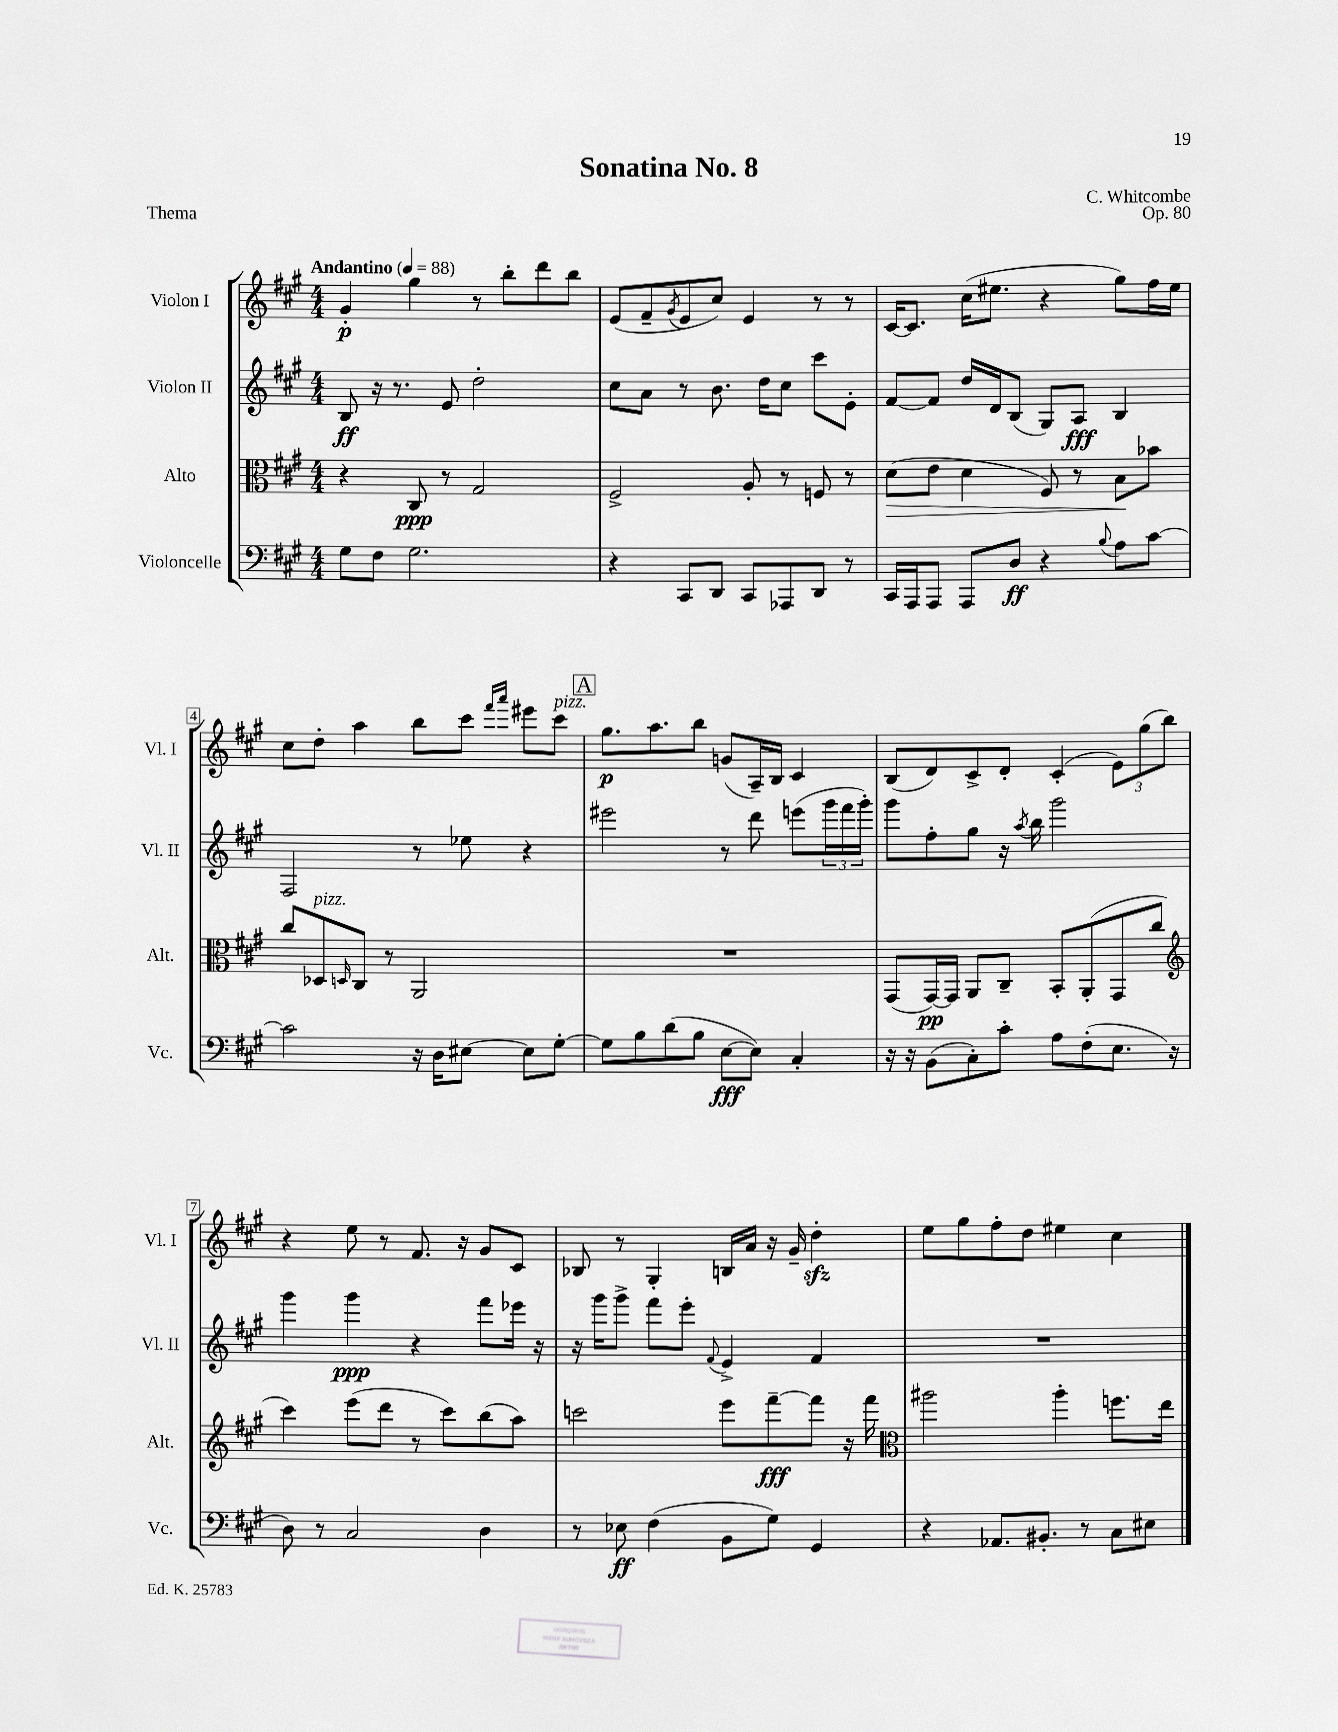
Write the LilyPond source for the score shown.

\header { title = "Sonatina No. 8" composer = "C. Whitcombe" opus = "Op. 80" piece = "Thema" }
<<
\new StaffGroup <<
\new Staff = "s0" \with { instrumentName = "Violon I" shortInstrumentName = "Vl. I" } {
    \clef treble \key a \major \numericTimeSignature \time 4/4 \tempo "Andantino" 4 = 88
    gis'4-.\p gis''4 r8 b''8-. d'''8 b''8 |
    e'8( fis'8-- \acciaccatura { gis'8 } e'8 cis''8) e'4 r8 r8 |
    cis'16~ cis'8. cis''16( eis''8. r4 gis''8) fis''16 eis''16 |
    cis''8 d''8-. a''4 b''8 cis'''8 \grace { fis'''16 a'''16 } eis'''8 cis'''8^\markup { \italic "pizz." } |
    \mark \markup { \box "A" } gis''8.\p a''8. b''8 g'8( a16--) b16 cis'4 |
    b8( d'8) cis'8-> d'8-. cis'4-.( \tuplet 3/2 { e'8) gis''8( b''8) } |
    r4 e''8 r8 fis'8. r16 gis'8 cis'8 |
    bes8 r8 gis4-. b16 a'16 r16 gis'16-- d''4-.\sfz |
    e''8 gis''8 fis''8-. d''8 eis''4 cis''4 \bar "|." |
}
\new Staff = "s1" \with { instrumentName = "Violon II" shortInstrumentName = "Vl. II" } {
    \clef treble \key a \major \numericTimeSignature \time 4/4
    b8\ff r16 r8. e'8 d''2-. |
    cis''8 a'8 r8 b'8. d''16 cis''8 cis'''8 e'8-. |
    fis'8~ fis'8 d''16 d'16 b8( gis8) a8\fff b4 |
    fis2 r8 ees''8 r4 |
    \mark \markup { \box "A" } eis'''2 r8 d'''8 e'''8( \tuplet 3/2 { gis'''16 fis'''16 gis'''16-.) } |
    gis'''8 fis''8-. gis''8 r16 \acciaccatura { a''8 } b''16 gis'''2 |
    gis'''4 gis'''4\ppp r4 fis'''8 ees'''16 r16 |
    r16 gis'''16 gis'''8-> fis'''8 e'''8-. \appoggiatura { fis'8 } e'4-> fis'4 |
    R1 \bar "|." |
}
\new Staff = "s2" \with { instrumentName = "Alto" shortInstrumentName = "Alt." } {
    \clef alto \key a \major \numericTimeSignature \time 4/4
    r4 cis8\ppp r8 gis2 |
    fis2-> a8-. r8 f8 r8 |
    d'8\>( e'8 d'4 fis8) r8 b8\! bes'8 |
    cis''8 des8^\markup { \italic "pizz." } \grace { d16 } cis8 r8 a,2 |
    \mark \markup { \box "A" } R1 |
    gis,8( gis,16~\pp) gis,16 a,8 cis8-- b,8-. a,8-.( gis,8 cis''8 |
    \clef treble cis'''4) e'''8( d'''8 r8 cis'''8) b''8( a''8) |
    c'''2 e'''8 fis'''8~--\fff fis'''8 r16 fis'''16 |
    \clef alto ais''2 ais''4-. f''8. e''16 \bar "|." |
}
\new Staff = "s3" \with { instrumentName = "Violoncelle" shortInstrumentName = "Vc." } {
    \clef bass \key a \major \numericTimeSignature \time 4/4
    gis8 fis8 gis2. |
    r4 cis,8 d,8 cis,8 aes,,8 d,8 r8 |
    cis,16 a,,16 a,,8 a,,8 d8\ff r4 \appoggiatura { b8 } a8 cis'8~ |
    cis'2 r16 d16 eis8~ eis8 gis8~-. |
    \mark \markup { \box "A" } gis8 b8 d'8( b8 e8~\fff e8) cis4-. |
    r16 r16 b,8( cis8-.) cis'8-. a8 fis8-.( e8. r16 |
    d8) r8 cis2 d4 |
    r8 ees8\ff fis4( b,8 gis8) gis,4 |
    r4 aes,8. bis,8.-. r8 cis8 eis8 \bar "|." |
}
>>
>>
\layout { \context { \Score \override BarNumber.stencil = #(make-stencil-boxer 0.1 0.3 ly:text-interface::print) } }
